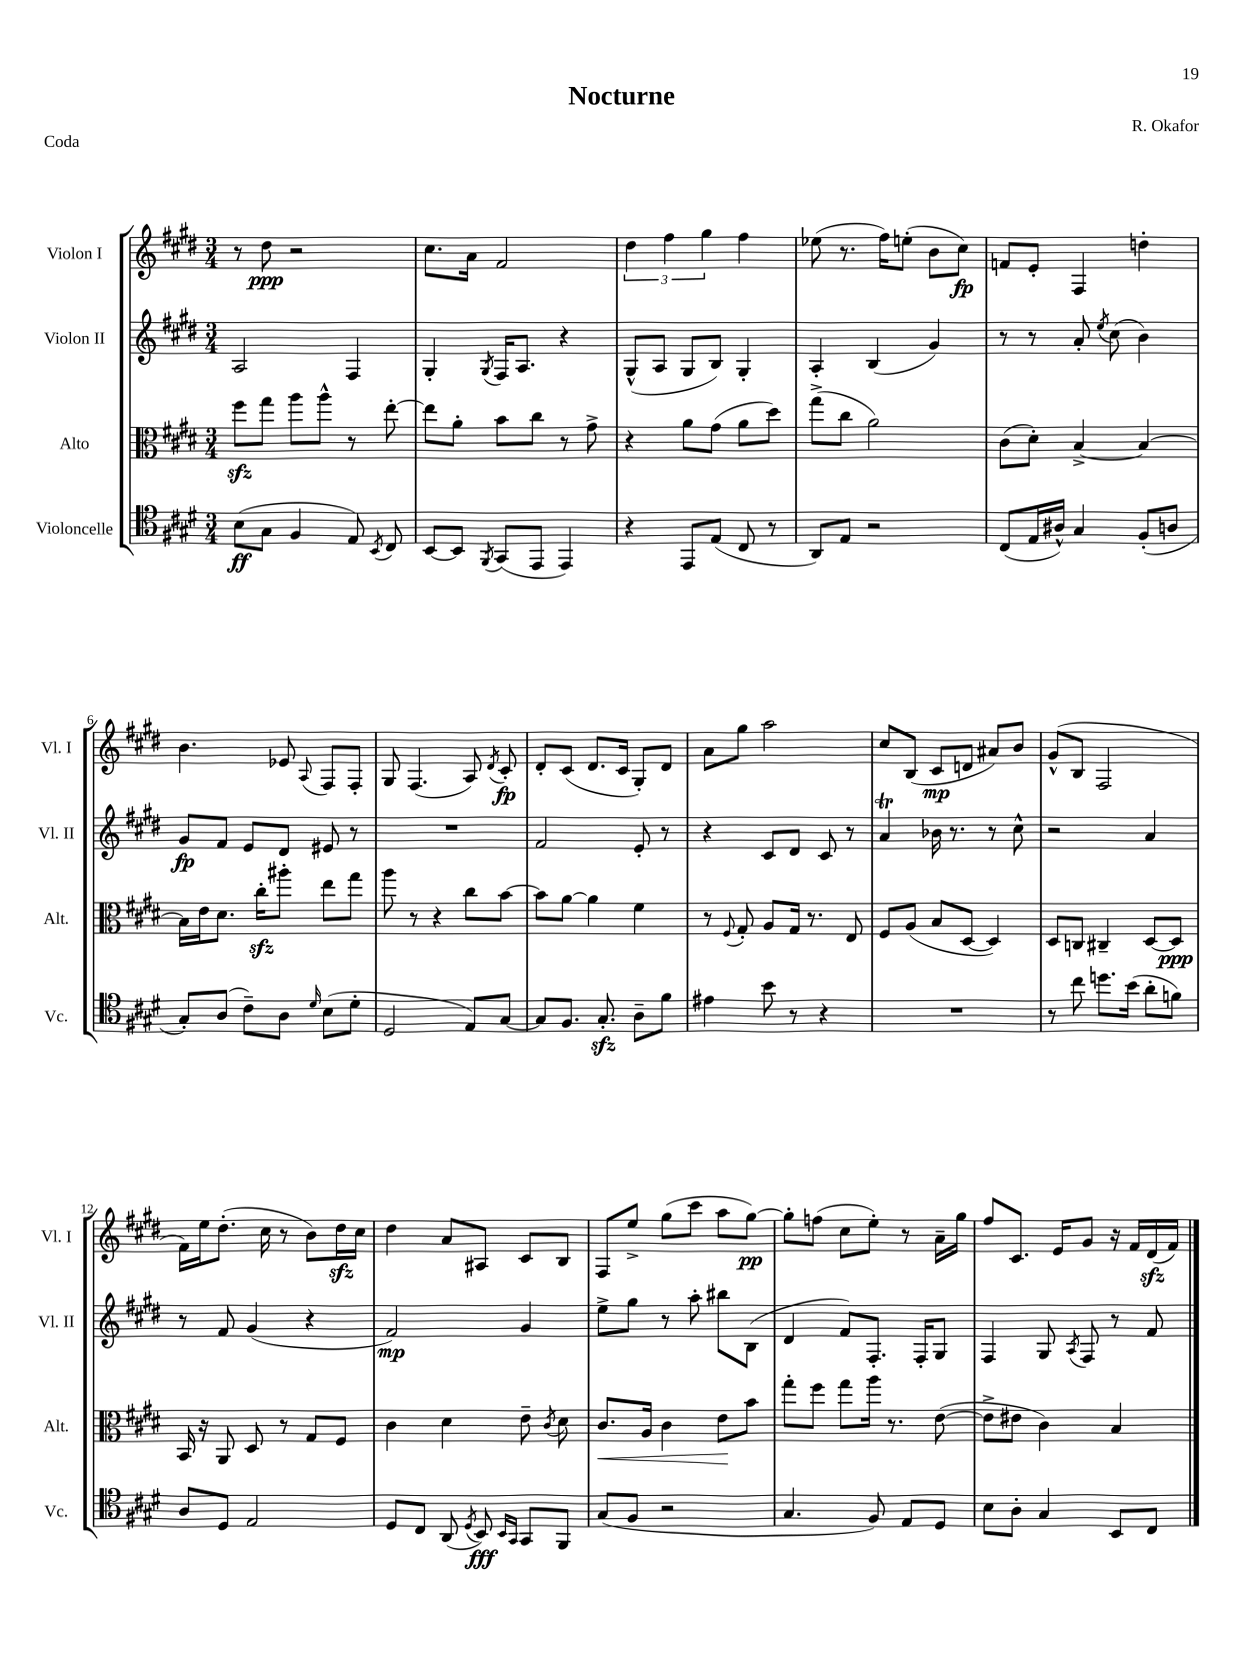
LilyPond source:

\header { title = "Nocturne" composer = "R. Okafor" piece = "Coda" }
<<
\new StaffGroup <<
\new Staff = "s0" \with { instrumentName = "Violon I" shortInstrumentName = "Vl. I" } {
    \clef treble \key e \major \numericTimeSignature \time 3/4
    \autoBeamOff r8 dis''8\ppp r2 |
    cis''8.[ a'16] fis'2 |
    \tuplet 3/2 { dis''4 fis''4 gis''4 } fis''4 |
    ees''8( r8. fis''16[) e''8]-.( b'8[ cis''8]\fp) |
    f'8[ e'8]-. fis4 d''4-. |
    b'4. ees'8 \appoggiatura { a8 } fis8[ fis8]-. |
    gis8 fis4.( a8) \acciaccatura { dis'8 } cis'8-.\fp |
    dis'8[-. cis'8]( dis'8.[ cis'16] gis8[-.) dis'8] |
    a'8[ gis''8] a''2 |
    cis''8[ b8]( cis'8[\mp d'8] ais'8[) b'8] |
    gis'8[-^( b8] fis2 |
    fis'16[) e''16 dis''8.]-.( cis''16 r8 b'8[) dis''16\sfz cis''16] |
    dis''4 a'8[ ais8] cis'8[ b8] |
    fis8[ e''8]-> gis''8[( cis'''8] a''8[ gis''8]~\pp) |
    gis''8[-. f''8]( cis''8[ e''8]-.) r8 a'16[-- gis''16] |
    fis''8[ cis'8.] e'16[ gis'8] r16 fis'16[ dis'16\sfz( fis'16]) \bar "|." |
}
\new Staff = "s1" \with { instrumentName = "Violon II" shortInstrumentName = "Vl. II" } {
    \clef treble \key e \major \numericTimeSignature \time 3/4
    \autoBeamOff a2 fis4 |
    gis4-. \acciaccatura { gis8 } fis16[ a8.] r4 |
    gis8[-^( a8] gis8[ b8]) gis4-. |
    a4-. b4( gis'4) |
    r8 r8 a'8-. \acciaccatura { e''8 } cis''8( b'4) |
    gis'8[\fp fis'8] e'8[ dis'8] eis'8 r8 |
    R2. |
    fis'2 e'8-. r8 |
    r4 cis'8[ dis'8] cis'8 r8 |
    a'4\trill bes'16 r8. r8 cis''8-^ |
    r2 a'4 |
    r8 fis'8 gis'4( r4 |
    fis'2\mp) gis'4 |
    e''8[-> gis''8] r8 a''8-. bis''8[ b8]( |
    dis'4 fis'8[) fis8.]-. fis16[-. gis8] |
    fis4 gis8 \acciaccatura { a8 } fis8 r8 fis'8 \bar "|." |
}
\new Staff = "s2" \with { instrumentName = "Alto" shortInstrumentName = "Alt." } {
    \clef alto \key e \major \numericTimeSignature \time 3/4
    \autoBeamOff fis''8[\sfz gis''8] a''8[ a''8]-^ r8 e''8~-. |
    e''8[ a'8]-. b'8[ cis''8] r8 gis'8-> |
    r4 a'8[ gis'8]( a'8[ dis''8]) |
    gis''8[->( cis''8] a'2) |
    cis'8[( dis'8]-.) b4~-> b4~ |
    b16[ e'16 dis'8.] cis''16[-.\sfz ais''8]-. e''8[ gis''8] |
    a''8 r8 r4 cis''8[ b'8]~ |
    b'8[ a'8]~ a'4 fis'4 |
    r8 \appoggiatura { fis8 } gis8-. a8[ gis16] r8. e8 |
    fis8[ a8]( b8[ dis8]~ dis4) |
    dis8[ c8] cis4-- dis8[~ dis8]\ppp |
    b,16 r16 a,8 dis8 r8 gis8[ fis8] |
    cis'4 dis'4 e'8-- \acciaccatura { cis'8 } dis'8 |
    cis'8.[\< a16] cis'4 e'8[\! b'8] |
    gis''8[-. fis''8] gis''8[ a''16] r8. e'8~( |
    e'8[-> eis'8] cis'4) b4 \bar "|." |
}
\new Staff = "s3" \with { instrumentName = "Violoncelle" shortInstrumentName = "Vc." } {
    \clef tenor \key e \major \numericTimeSignature \time 3/4
    \autoBeamOff b8[\ff( gis8] fis4 e8) \acciaccatura { b,8 } cis8 |
    b,8[~ b,8] \acciaccatura { fis,8 } gis,8[( e,8] e,4) |
    r4 e,8[ e8]( cis8 r8 |
    a,8[) e8] r2 |
    cis8[( e16 ais16]-^) gis4 fis8[-.( a8] |
    gis8[-.) a8]( cis'8[--) a8] \grace { dis'16 } b8[( dis'8]-. |
    dis2 e8[) gis8]~ |
    gis8[ fis8.] gis8.-.\sfz a8[-- fis'8] |
    eis'4 b'8 r8 r4 |
    R2. |
    r8 cis''8 d''8.[ b'16]( a'8[-. f'8]) |
    a8[ dis8] e2 |
    dis8[ cis8] a,8( \acciaccatura { dis8 } b,8\fff) \grace { b,16[ gis,16] } gis,8[ fis,8] |
    gis8[( fis8] r2 |
    gis4. fis8) e8[ dis8] |
    b8[ a8]-. gis4 b,8[ cis8] \bar "|." |
}
>>
>>
